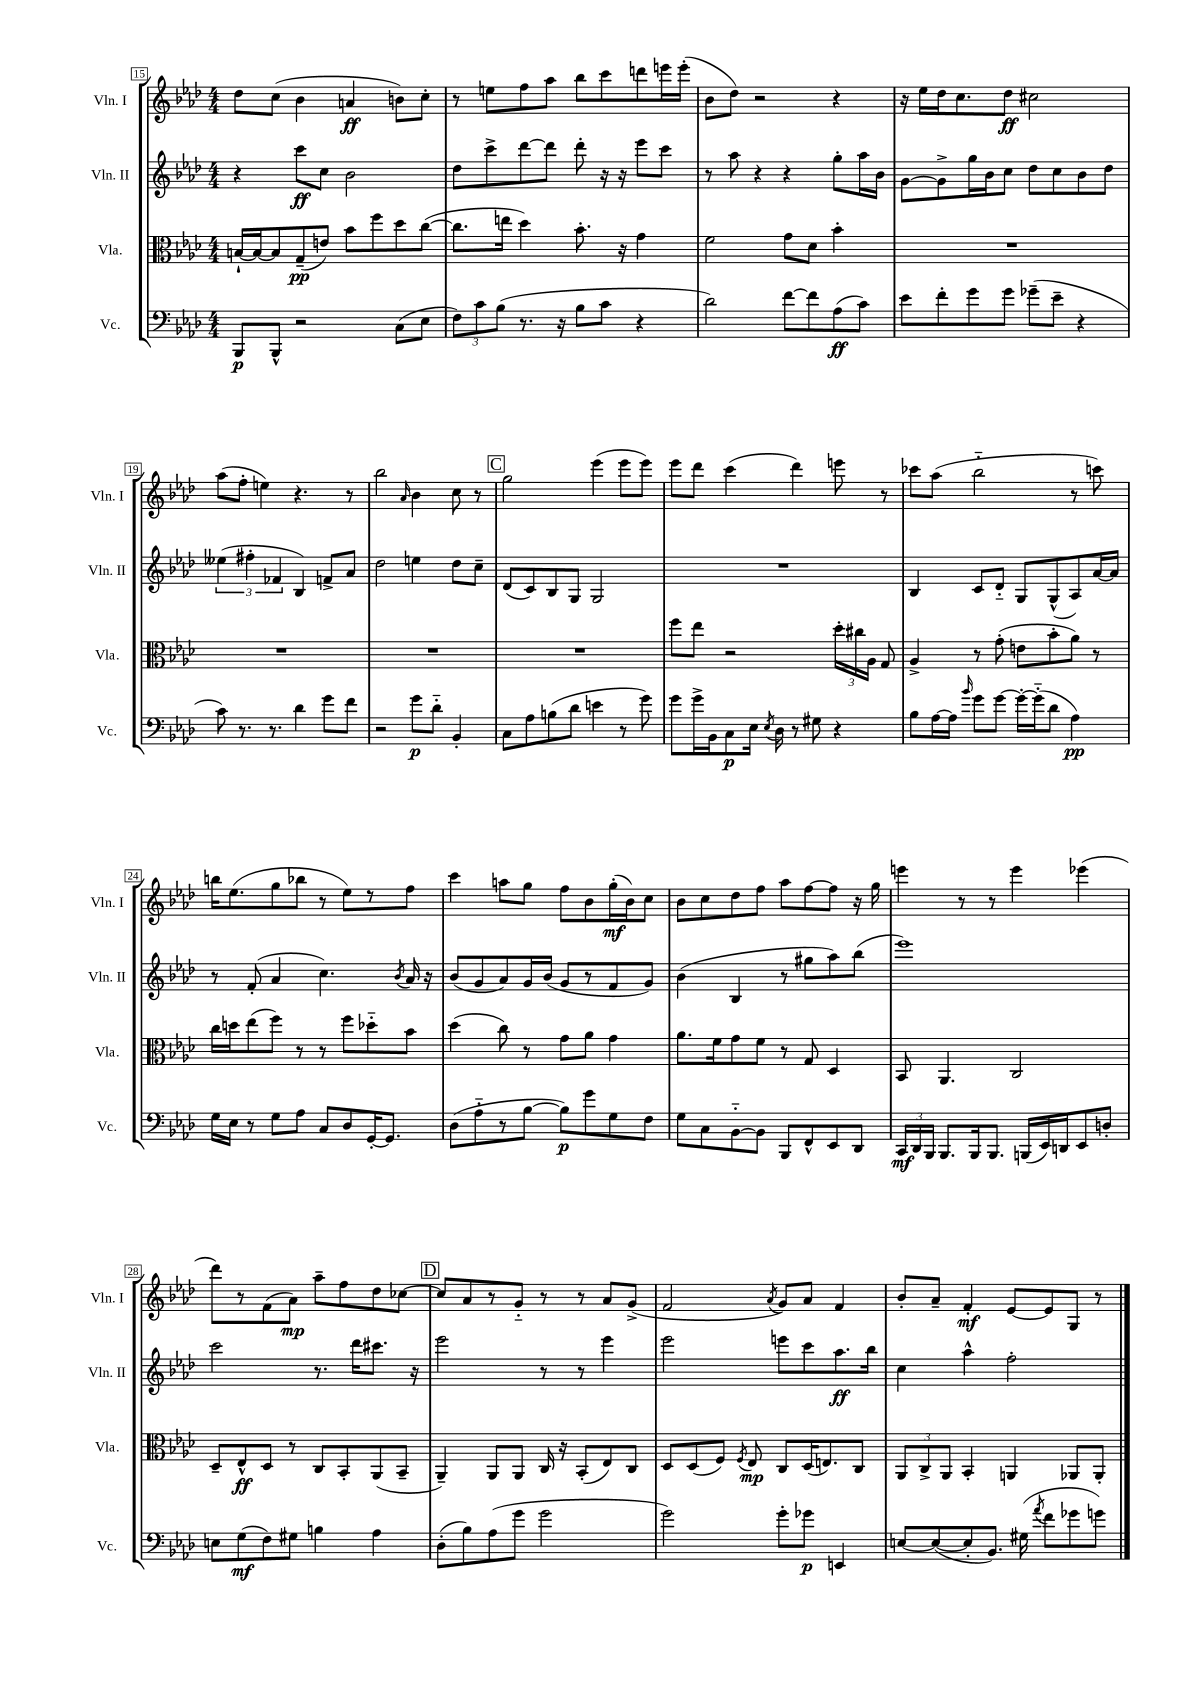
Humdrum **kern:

**kern	**dynam	**kern	**dynam	**kern	**dynam	**kern	**dynam
*part4	*part4	*part3	*part3	*part2	*part2	*part1	*part1
*staff4	*staff4	*staff3	*staff3	*staff2	*staff2	*staff1	*staff1
*I"Vc.	*	*I"Vla.	*	*I"Vln. II	*	*I"Vln. I	*
*I'Vc.	*	*I'Vla.	*	*I'Vln. II	*	*I'Vln. I	*
*clefF4	*	*clefC3	*	*clefG2	*	*clefG2	*
*k[b-e-a-d-]	*	*k[b-e-a-d-]	*	*k[b-e-a-d-]	*	*k[b-e-a-d-]	*
*M4/4	*	*M4/4	*	*M4/4	*	*M4/4	*
=15	=15	=15	=15	=15	=15	=15	=15
8BBB-/L	p	[16Bn`/LL	.	4r	.	8dd-\L	.
.	.	16B/J_	.	.	.	.	.
8BBB-^^/J	.	8B/]	.	.	.	(8cc\J	.
2r	.	(8G~/	pp	8ccc\L	ff	4b-\	.
.	.	8en/J)	.	8cc\J	.	.	.
.	.	8b-\L	.	2b-\	.	4an/	ff
.	.	8ff\	.	.	.	.	.
(8C\L	.	8dd-\	.	.	.	8bn\L)	.
8E-\J	.	([8cc\J	.	.	.	8cc'\J	.
=16	=16	=16	=16	=16	=16	=16	=16
12F\L)	.	8.cc\L]	.	8dd-\L	.	8r	.
12c\	.	.	.	.	.	.	.
.	.	.	.	8ccc^\	.	8een\L	.
(12B-\J	.	.	.	.	.	.	.
.	.	16een\Jk	.	.	.	.	.
8.r	.	4dd-\)	.	[8ddd-\	.	8ff\	.
.	.	.	.	8ddd-\J]	.	8aa-\J	.
16r	.	.	.	.	.	.	.
8B-\L	.	8.b-'\	.	8ddd-'\	.	8bb-\L	.
8c\J	.	.	.	16r	.	8ccc\	.
.	.	16r	.	16r	.	.	.
4r	.	4g\	.	8eee-\L	.	8dddn\	.
.	.	.	.	8ccc\J	.	16eeen\L	.
.	.	.	.	.	.	(16eee'\JJ	.
=17	=17	=17	=17	=17	=17	=17	=17
2d-\)	.	2f\	.	8r	.	8b-\L	.
.	.	.	.	8aa-\	.	8dd-\J)	.
.	.	.	.	4r	.	2r	.
[8f\L	.	8g\L	.	4r	.	.	.
8f\]	.	8d-\J	.	.	.	.	.
(8A-\	ff	4b-'\	.	8gg'\L	.	4r	.
8c\J)	.	.	.	16aa-\L	.	.	.
.	.	.	.	16b-\JJ	.	.	.
=18	=18	=18	=18	=18	=18	=18	=18
8e-\L	.	1r	.	[8g\L	.	16r	.
.	.	.	.	.	.	16ee-\LL	.
8f'\	.	.	.	8g^\]	.	16dd-\J	.
.	.	.	.	.	.	8.cc\	.
8g\	.	.	.	16gg\L	.	.	.
.	.	.	.	16b-\J	.	.	.
8g\J	.	.	.	8cc\J	.	8dd-\J	ff
(8g-X~\L	.	.	.	8dd-\L	.	2cc#X\	.
8e-~\J	.	.	.	8cc\	.	.	.
4r	.	.	.	8b-\	.	.	.
.	.	.	.	8dd-\J	.	.	.
!!LO:LB:g=z
=19	=19	=19	=19	=19	=19	=19	=19
8c\)	.	1r	.	(6ee--X\	.	(8aa-\L	.
8.r	.	.	.	.	.	8ff'\J	.
.	.	.	.	6ff#X'\	.	.	.
.	.	.	.	.	.	4een\)	.
8.r	.	.	.	.	.	.	.
.	.	.	.	6f-X/	.	.	.
4d-\	.	.	.	4B-/)	.	4.r	.
8g\L	.	.	.	8fn^/L	.	.	.
8f\J	.	.	.	8a-/J	.	8r	.
=20	=20	=20	=20	=20	=20	=20	=20
2r	.	1r	.	2dd-\	.	2bb-\	.
.	.	.	.	.	.	16qqa-/	.
8g\L	p	.	.	4een\	.	4b-\	.
8d-\J	.	.	.	.	.	.	.
4BB-'/	.	.	.	8dd-\L	.	8cc\	.
.	.	.	.	8cc~\J	.	8r	.
!!LO:REH:place=s1:t=C
=21	=21	=21	=21	=21	=21	=21	=21
8C\L	.	1r	.	(8d-/L	.	2gg\	.
8A-\	.	.	.	8c/)	.	.	.
(8Bn\	.	.	.	8B-/	.	.	.
8d-\J	.	.	.	8G/J	.	.	.
4en\	.	.	.	2G/	.	(4eee-\	.
8r	.	.	.	.	.	8eee-\L	.
8g\)	.	.	.	.	.	8eee-\J)	.
=22	=22	=22	=22	=22	=22	=22	=22
8g\L	.	8ff\L	.	1r	.	8eee-\L	.
16g^\L	.	8ee-\J	.	.	.	8ddd-\J	.
16BB-\J	.	.	.	.	.	.	.
8C\	p	2r	.	.	.	(4ccc\	.
16E-\Jk	.	.	.	.	.	.	.
8qE-/	.	.	.	.	.	.	.
16D-\	.	.	.	.	.	.	.
8r	.	.	.	.	.	4ddd-\)	.
8G#X\	.	.	.	.	.	.	.
4r	.	24dd-'\LL	.	.	.	8eeen\	.
.	.	24cc#X\	.	.	.	.	.
.	.	24A-\JJ	.	.	.	.	.
.	.	8G/	.	.	.	8r	.
=23	=23	=23	=23	=23	=23	=23	=23
8B-\L	.	4A-^/	.	4B-/	.	8ccc-X\L	.
[16A-\L	.	.	.	.	.	(8aa-\J	.
16A-\JJ]	.	.	.	.	.	.	.
16qqb-/	.	.	.	.	.	.	.
8g\L	.	8r	.	8c/L	.	2bb-\	.
[8g\J	.	(8g'\	.	8d-/J	.	.	.
16g'\LL_	.	8en\L	.	8G/L	.	.	.
(16g\J]	.	.	.	.	.	.	.
8d-\J	.	8b-'\	.	(8G^^/	.	.	.
4A-\)	pp	8a-\J)	.	8A-/)	.	8r	.
.	.	8r	.	[16a-/L	.	8cccn\)	.
.	.	.	.	16a-/JJ]	.	.	.
!!LO:LB:g=z
=24	=24	=24	=24	=24	=24	=24	=24
16G\LL	.	16cc\LL	.	8r	.	16bbn\KL	.
16E-\JJ	.	16ddn\J	.	.	.	(8.ee-\	.
8r	.	(8ee-\	.	(8f'/	.	.	.
8G\L	.	8ff\J)	.	4a-/	.	8gg\	.
8A-\J	.	8r	.	.	.	8bb-X\J	.
8C/L	.	8r	.	4.cc\)	.	8r	.
8D-/	.	8ff\L	.	.	.	8ee-\L)	.
[16GG'/K	.	8dd-X\	.	.	.	8r	.
8.GG/J]	.	.	.	.	.	.	.
.	.	.	.	8qb-/	.	.	.
.	.	8b-\J	.	16a-/	.	8ff\J	.
.	.	.	.	16r	.	.	.
=25	=25	=25	=25	=25	=25	=25	=25
(8D-\L	.	(4dd-\	.	(8b-/L	.	4ccc\	.
8A-\	.	.	.	8g/	.	.	.
8r	.	8cc\)	.	8a-/)	.	8aan\L	.
[8B-\J	.	8r	.	16g/L	.	8gg\J	.
.	.	.	.	(16b-/JJ	.	.	.
8B-\L])	p	8g\L	.	8g/L	.	8ff\L	.
8g\	.	8a-\J	.	8r	.	8b-\	.
8G\	.	4g\	.	8f/	.	(16gg'\L	mf
.	.	.	.	.	.	16b-\J)	.
8F\J	.	.	.	8g/J)	.	8cc\J	.
=26	=26	=26	=26	=26	=26	=26	=26
8G\L	.	8.a-\L	.	(4b-\	.	8b-\L	.
8C\	.	.	.	.	.	8cc\	.
.	.	16f\k	.	.	.	.	.
[8BB-\	.	8g\	.	4B-/	.	8dd-\	.
8BB-\J]	.	8f\J	.	.	.	8ff\J	.
8BBB-/L	.	8r	.	8r	.	8aa-\L	.
8FF^^/	.	8G/	.	8gg#X\L	.	[8ff\	.
8EE-/	.	4D-/	.	8aa-\)	.	8ff\J]	.
8DD-/J	.	.	.	(8bb-\J	.	16r	.
.	.	.	.	.	.	16gg\	.
=27	=27	=27	=27	=27	=27	=27	=27
24CC/LL	mf	8BB-/	.	1eee-)	.	4eeen\	.
24DD-/	.	.	.	.	.	.	.
24BBB-/JJ	.	.	.	.	.	.	.
8.BBB-/L	.	4.AA-/	.	.	.	.	.
.	.	.	.	.	.	8r	.
16BBB-/k	.	.	.	.	.	.	.
8.BBB-/J	.	.	.	.	.	8r	.
.	.	2C/	.	.	.	4eee\	.
(16BBBn/LL	.	.	.	.	.	.	.
16EE-/)	.	.	.	.	.	.	.
16DDn/J	.	.	.	.	.	.	.
8EE-/	.	.	.	.	.	(4eee-X\	.
8Dn'/J	.	.	.	.	.	.	.
!!LO:LB:g=z
=28	=28	=28	=28	=28	=28	=28	=28
8En\L	.	8D-~/L	.	2ccc\	.	8ddd-\L)	.
(8G\	mf	8E-^^/	ff	.	.	8r	.
8F\)	.	8D-/J	.	.	.	(8f\	.
8G#X\J	.	8r	.	.	.	8a-\J)	mp
4Bn\	.	8C/L	.	8.r	.	8aa-~\L	.
.	.	8BB-'/	.	.	.	8ff\	.
.	.	.	.	16ddd-\KL	.	.	.
4A-\	.	(8AA-/	.	8.ccc#X\J	.	8dd-\	.
.	.	8BB-~/J	.	.	.	[8cc-X\J	.
.	.	.	.	16r	.	.	.
!!LO:REH:place=s1:t=D
=29	=29	=29	=29	=29	=29	=29	=29
(8D-'\L	.	4AA-~/)	.	2eee-\	.	8cc-/L]	.
8B-\)	.	.	.	.	.	8a-/	.
(8A-\	.	8AA-/L	.	.	.	8r	.
8g\J	.	8AA-/J	.	.	.	8g/J	.
2g\	.	16C/	.	8r	.	8r	.
.	.	16r	.	.	.	.	.
.	.	(8BB-'/L	.	8r	.	8r	.
.	.	8E-/)	.	4eee-\	.	8a-/L	.
.	.	8C/J	.	.	.	(8g^/J	.
=30	=30	=30	=30	=30	=30	=30	=30
2g\)	.	8D-/L	.	2eee-\	.	2f/	.
.	.	(8D-/	.	.	.	.	.
.	.	8F/J)	.	.	.	.	.
.	.	8qF/	.	.	.	.	.
.	.	8E-/	mp	.	.	.	.
.	.	.	.	.	.	8qa-/	.
8g'\L	.	8C/L	.	8eeen\L	.	8g/L)	.
8g-X\J	p	(16D-/K	.	8ccc\	.	8a-/J	.
.	.	8.En/)	.	.	.	.	.
4EEn/	.	.	.	8.aa-\	ff	4f/	.
.	.	8C/J	.	.	.	.	.
.	.	.	.	16bb-\Jk	.	.	.
=31	=31	=31	=31	=31	=31	=31	=31
[8En/L	.	12AA-/L	.	4cc\	.	8b-'/L	.
.	.	12C^/	.	.	.	.	.
(8E/_	.	.	.	.	.	8a-~/J	.
.	.	12AA-/J	.	.	.	.	.
8E'/]	.	4BB-'/	.	4aa-^^\	.	4f'/	mf
8.BB-/J)	.	.	.	.	.	.	.
.	.	4AAn/	.	2ff'\	.	[8e-/L	.
(16G#X\	.	.	.	.	.	.	.
8qa-/	.	.	.	.	.	.	.
8f\L	.	.	.	.	.	8e-/]	.
8g-X\	.	8AA-X/L	.	.	.	8G/J	.
8gn\J)	.	8AA-'/J	.	.	.	8r	.
==	==	==	==	==	==	==	==
*-	*-	*-	*-	*-	*-	*-	*-
